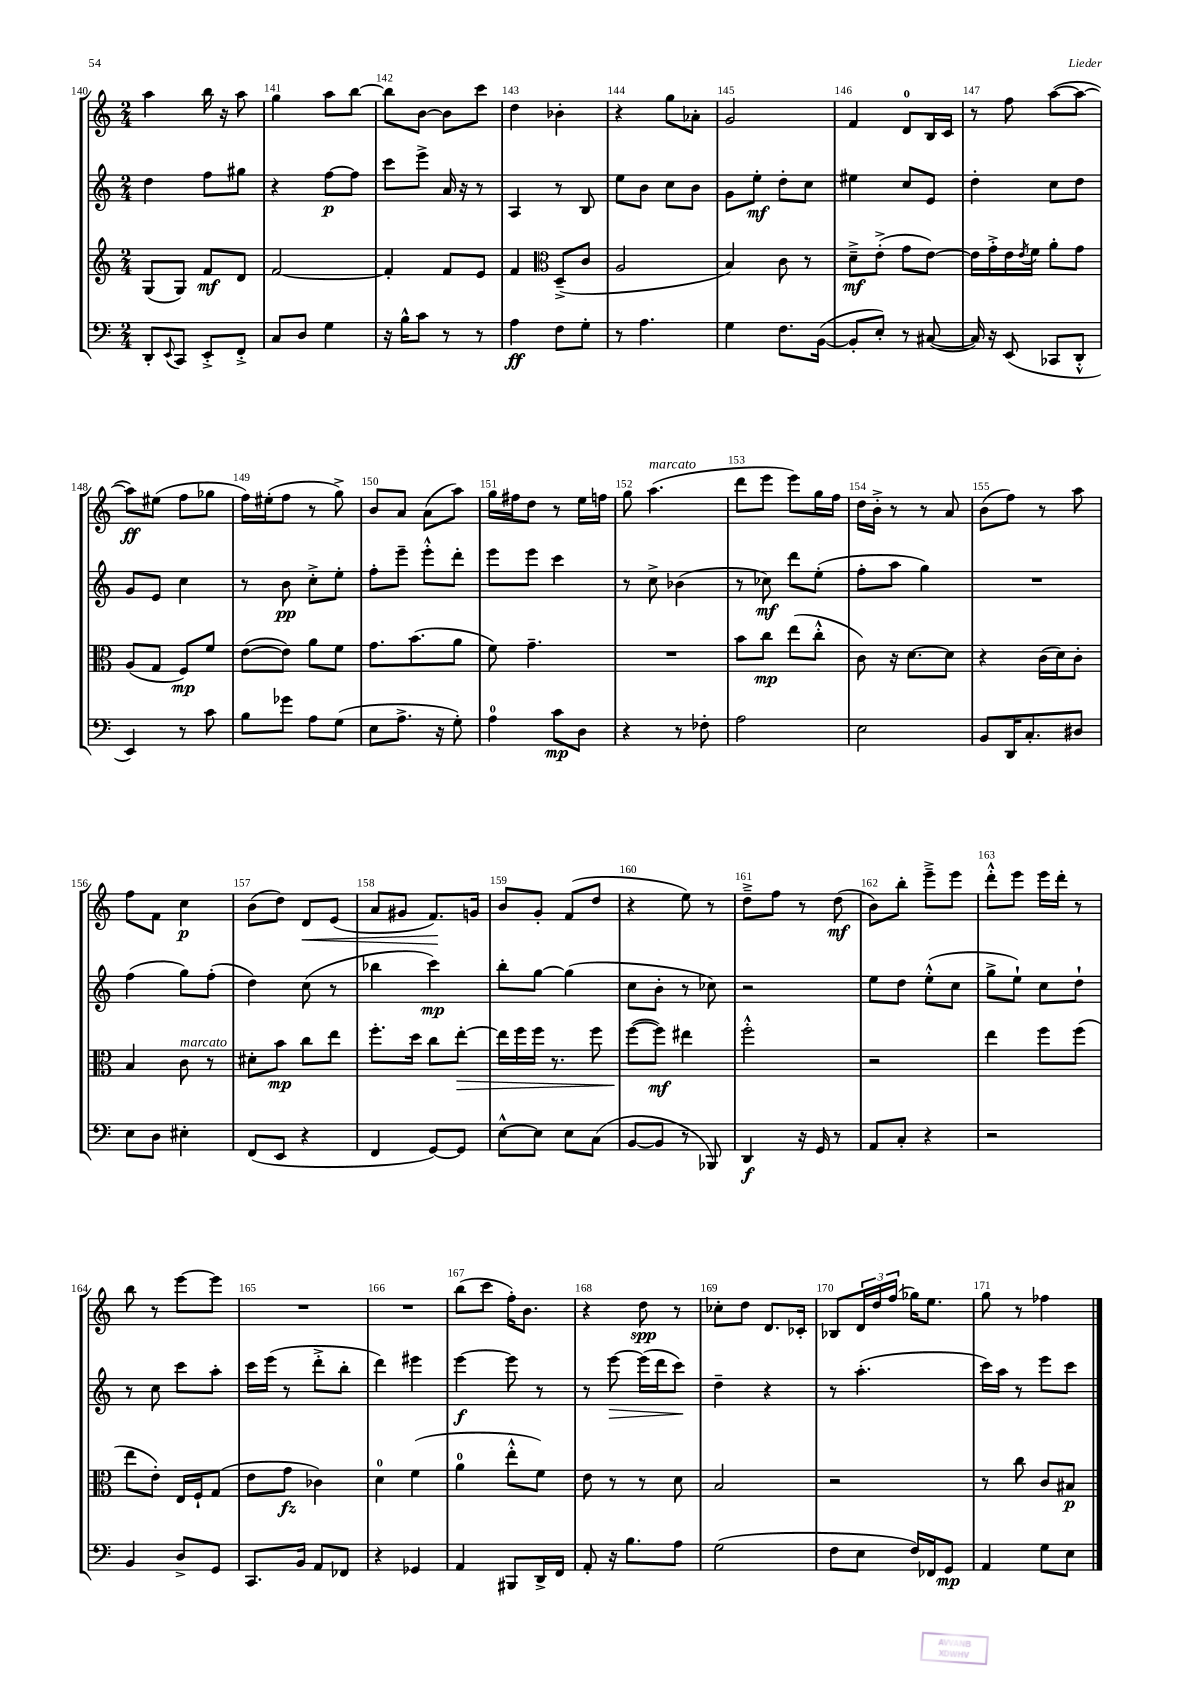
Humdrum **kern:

**kern	**dynam	**kern	**dynam	**kern	**dynam	**kern	**dynam
*part4	*part4	*part3	*part3	*part2	*part2	*part1	*part1
*staff4	*staff4	*staff3	*staff3	*staff2	*staff2	*staff1	*staff1
*clefF4	*	*clefG2	*	*clefG2	*	*clefG2	*
*k[]	*	*k[]	*	*k[]	*	*k[]	*
*M2/4	*	*M2/4	*	*M2/4	*	*M2/4	*
=140	=140	=140	=140	=140	=140	=140	=140
8DD'/L	.	(8G/L	.	4dd\	.	4aa\	.
8qqEE/	.	.	.	.	.	.	.
8CC/J	.	8G/J)	.	.	.	.	.
8EE'^/L	.	8f/L	mf	8ff\L	.	16bb\	.
.	.	.	.	.	.	16r	.
8FF'^/J	.	8d/J	.	8gg#X\J	.	8aa\	.
=141	=141	=141	=141	=141	=141	=141	=141
8C/L	.	[2f/	.	4r	.	4gg\	.
8D/J	.	.	.	.	.	.	.
4G\	.	.	.	[8ff\L	p	8aa\L	.
.	.	.	.	8ff\J]	.	[8bb\J	.
=142	=142	=142	=142	=142	=142	=142	=142
16r	.	4f'/]	.	8ccc\L	.	8bb\L]	.
16B^^\KL	.	.	.	.	.	.	.
8c\J	.	.	.	8eee^\J	.	[8b\J	.
8r	.	8f/L	.	16a/	.	8b\L]	.
.	.	.	.	16r	.	.	.
8r	.	8e/J	.	8r	.	8ccc\J	.
=143	=143	=143	=143	=143	=143	=143	=143
4A\	ff	4f/	.	4A/	.	4dd\	.
*	*	*clefC3	*	*	*	*	*
8F\L	.	(8D~^/L	.	8r	.	4b-X'\	.
8G'\J	.	8c/J	.	8B/	.	.	.
=144	=144	=144	=144	=144	=144	=144	=144
8r	.	2A/	.	8ee\L	.	4r	.
4.A\	.	.	.	8b\J	.	.	.
.	.	.	.	8cc\L	.	8gg\L	.
.	.	.	.	8b\J	.	8a-X'\J	.
=145	=145	=145	=145	=145	=145	=145	=145
4G\	.	4B/)	.	8g\L	.	2g/	.
.	.	.	.	8ee'\J	mf	.	.
8.F\L	.	8c\	.	8dd'\L	.	.	.
.	.	8r	.	8cc\J	.	.	.
([16BB\Jk	.	.	.	.	.	.	.
=146	=146	=146	=146	=146	=146	=146	=146
8BB'/L]	.	8d~^\L	mf	4ee#X\	.	4f/	.
8E'/J)	.	(8e'^\J	.	.	.	.	.
8r	.	8g\L	.	8cc/L	.	8d/L	.
([8C#X/	.	[8e\J)	.	8e/J	.	16B/L	.
.	.	.	.	.	.	16c/JJ	.
=147	=147	=147	=147	=147	=147	=147	=147
16C#/])	.	16e\LL]	.	4dd'\	.	8r	.
16r	.	16g'^\	.	.	.	.	.
(8EE/	.	16e\	.	.	.	8ff\	.
.	.	8qe/	.	.	.	.	.
.	.	16f\JJ	.	.	.	.	.
8CC-X/L	.	8a'\L	.	8cc\L	.	([8aa\L	.
8DD'^^/J	.	8g\J	.	8dd\J	.	8aa\J_	.
!!LO:LB:g=z
=148	=148	=148	=148	=148	=148	=148	=148
4EE/)	.	(8A/L	.	8g/L	.	8aa\L])	ff
.	.	8G/J	.	8e/J	.	(8ee#X\J	.
8r	.	8F/L)	mp	4cc\	.	8ff\L	.
8c\	.	8f/J	.	.	.	8gg-X\J	.
=149	=149	=149	=149	=149	=149	=149	=149
8B\L	.	([8e\L	.	8r	.	16ff\LL)	.
.	.	.	.	.	.	(16ee#X'\J	.
8g-X\J	.	8e\J])	.	8b\	pp	8ff\J	.
8A\L	.	8a\L	.	8cc'^\L	.	8r	.
(8G\J	.	8f\J	.	8ee'\J	.	8gg^\)	.
=150	=150	=150	=150	=150	=150	=150	=150
8E\L	.	8.g\L	.	8ff'\L	.	8b/L	.
8.A^\J	.	.	.	8eee~\J	.	8a/J	.
.	.	(8.b\	.	.	.	.	.
.	.	.	.	8eee'^^\L	.	(8a\L	.
16r	.	.	.	.	.	.	.
8G'\)	.	8a\J	.	8ddd'\J	.	8aa\J)	.
=151	=151	=151	=151	=151	=151	=151	=151
4A\	.	8f\)	.	8eee\L	.	16gg\LL	.
.	.	.	.	.	.	16ff#X\J	.
.	.	4.g~\	.	8eee\J	.	8dd\J	.
8c\L	mp	.	.	4ccc\	.	8r	.
8D\J	.	.	.	.	.	16ee\LL	.
.	.	.	.	.	.	16ffn\JJ	.
=152	=152	=152	=152	=152	=152	=152	=152
4r	.	2r	.	8r	.	8gg\	.
!	!	!	!	!	!	!LO:TX:a:i:t=marcato	!
.	.	.	.	8cc^\	.	(4.aa\	.
8r	.	.	.	(4b-X\	.	.	.
8F-X'\	.	.	.	.	.	.	.
=153	=153	=153	=153	=153	=153	=153	=153
2A\	.	8b\L	.	8r	.	8ddd\L	.
.	.	8cc\J	mp	8cc-X\)	mf	8eee\J	.
.	.	(8ee\L	.	8ddd\L	.	8eee\L)	.
.	.	8cc'^^\J	.	(8ee'\J	.	16gg\L	.
.	.	.	.	.	.	16ff\JJ	.
=154	=154	=154	=154	=154	=154	=154	=154
2E\	.	8c\)	.	8ff'\L	.	16dd\LL	.
.	.	.	.	.	.	16b'^\JJ	.
.	.	16r	.	8aa\J	.	8r	.
.	.	[8.d\L	.	.	.	.	.
.	.	.	.	4gg\)	.	8r	.
.	.	8d\J]	.	.	.	8a/	.
=155	=155	=155	=155	=155	=155	=155	=155
8BB/L	.	4r	.	2r	.	(8b\L	.
16DD/K	.	.	.	.	.	8ff\J)	.
8.C'/	.	.	.	.	.	.	.
.	.	(16c\LL	.	.	.	8r	.
.	.	16d\J)	.	.	.	.	.
8D#X/J	.	8c'\J	.	.	.	8aa\	.
!!LO:LB:g=z
=156	=156	=156	=156	=156	=156	=156	=156
8E\L	.	4B/	.	(4ff\	.	8ff\L	.
8D\J	.	.	.	.	.	8f\J	.
!	!	!LO:TX:a:i:t=marcato	!	!	!	!	!
4E#X'\	.	8c\	.	8gg\L)	.	4cc\	p
.	.	8r	.	(8ff'\J	.	.	.
=157	=157	=157	=157	=157	=157	=157	=157
(8FF/L	.	8d#X'\L	.	4dd\)	.	(8b\L	.
8EE/J	.	8b\J	mp	.	.	8dd\J)	.
!	!	!	!	!	!	!	!LO:HP:b
4r	.	8cc\L	.	(8cc\	.	8d/L	<
.	.	8ee\J	.	8r	.	(8e/J	.
=158	=158	=158	=158	=158	=158	=158	=158
4FF/	.	8.ff'\L	.	4bb-X\	.	8a/L	.
.	.	.	.	.	.	8g#X/J	.
.	.	16dd\Jk	.	.	.	.	.
[8GG/L)	.	8cc\L	.	4ccc\)	mp	8.f/L)	.
!	!	!	!LO:HP:b	!	!	!	!
8GG/J]	.	[8ee'\J	>	.	.	.	.
.	.	.	.	.	.	16gn/Jk	[
=159	=159	=159	=159	=159	=159	=159	=159
[8E^^\L	.	16ee\LL]	.	8bb'\L	.	8b/L	.
.	.	16ff\	.	.	.	.	.
8E\J]	.	16ff\JJ	.	[8gg\J	.	8g'/J	.
.	.	8.r	.	.	.	.	.
8E\L	.	.	.	(4gg\]	.	(8f/L	.
(8C\J	.	8ff\	.	.	.	8dd/J	.
=160	=160	=160	=160	=160	=160	=160	=160
[8BB/L	.	([8ff\L	.	8cc\L	.	4r	.
8BB/J]	.	8ff\J])	] mf	8b'\J	.	.	.
8r	.	4ee#X\	.	8r	.	8ee\)	.
8BBB-X/)	.	.	.	8cc-X\)	.	8r	.
=161	=161	=161	=161	=161	=161	=161	=161
4DD/	f	2ff'^^\	.	2r	.	8dd~^\L	.
.	.	.	.	.	.	8ff\J	.
16r	.	.	.	.	.	8r	.
16GG/	.	.	.	.	.	.	.
8r	.	.	.	.	.	(8dd\	mf
=162	=162	=162	=162	=162	=162	=162	=162
8AA/L	.	2r	.	8ee\L	.	8b\L)	.
8C'/J	.	.	.	8dd\J	.	8bb'\J	.
4r	.	.	.	(8ee'^^\L	.	8eee~^\L	.
.	.	.	.	8cc\J	.	8eee\J	.
=163	=163	=163	=163	=163	=163	=163	=163
2r	.	4ee\	.	8gg^\L	.	8ddd'^^\L	.
.	.	.	.	8ee`\J)	.	8eee\J	.
.	.	8ff\L	.	8cc\L	.	16eee\LL	.
.	.	.	.	.	.	16ddd'\JJ	.
.	.	(8ff\J	.	8dd`\J	.	8r	.
!!LO:LB:g=z
=164	=164	=164	=164	=164	=164	=164	=164
4BB/	.	8ee\L	.	8r	.	8bb\	.
.	.	8e'\J)	.	8cc\	.	8r	.
8D^/L	.	16E/LL	.	8ccc\L	.	[8eee\L	.
.	.	16F`/J	.	.	.	.	.
8GG/J	.	(8G/J	.	8aa'\J	.	8eee\J]	.
=165	=165	=165	=165	=165	=165	=165	=165
8.CC/L	.	8e\L	.	16ccc\LL	.	2r	.
.	.	.	.	(16eee\JJ	.	.	.
.	.	8g\J	fz	8r	.	.	.
16BB/Jk	.	.	.	.	.	.	.
8AA/L	.	4c-X\)	.	8ddd'^\L	.	.	.
8FF-X/J	.	.	.	8bb'\J	.	.	.
=166	=166	=166	=166	=166	=166	=166	=166
4r	.	4d\	.	4ddd\)	.	2r	.
4GG-X/	.	(4f\	.	4eee#X\	.	.	.
=167	=167	=167	=167	=167	=167	=167	=167
4AA/	.	4a\	.	[4eee\	f	(8bb\L	.
.	.	.	.	.	.	8ccc\J	.
8BBB#X/L	.	8ee'^^\L	.	8eee\]	.	16ff'\KL)	.
.	.	.	.	.	.	8.b\J	.
16DD^/L	.	8f\J)	.	8r	.	.	.
16FF/JJ	.	.	.	.	.	.	.
=168	=168	=168	=168	=168	=168	=168	=168
8AA'/	.	8e\	.	8r	.	4r	.
!	!	!	!	!	!LO:HP:b	!	!
16r	.	8r	.	[8eee\	>	.	.
8.B\L	.	.	.	.	.	.	.
.	.	8r	.	(16eee\LL]	.	8dd\	spp
.	.	.	.	16ddd\J	.	.	.
8A\J	.	8d\	.	8ccc\J)	.	8r	.
.	.	.	.	.	]	.	.
=169	=169	=169	=169	=169	=169	=169	=169
(2G\	.	2B/	.	4dd~\	.	8cc-X'\L	.
.	.	.	.	.	.	8dd\J	.
.	.	.	.	4r	.	8.d/L	.
.	.	.	.	.	.	16c-X'/Jk	.
=170	=170	=170	=170	=170	=170	=170	=170
8F\L	.	2r	.	8r	.	8B-X/L	.
8E\J	.	.	.	(4.aa'\	.	24d/L	.
.	.	.	.	.	.	24dd/	.
.	.	.	.	.	.	(24ff/JJ	.
16F/LL)	.	.	.	.	.	16gg-X\KL)	.
16FF-X/J	.	.	.	.	.	8.ee\J	.
8GG/J	mp	.	.	.	.	.	.
=171	=171	=171	=171	=171	=171	=171	=171
4AA/	.	8r	.	16ccc\LL)	.	8gg\	.
.	.	.	.	16aa\JJ	.	.	.
.	.	8cc\	.	8r	.	8r	.
8G\L	.	8c/L	.	8eee\L	.	4ff-X\	.
8E\J	.	8B#X/J	p	8ccc\J	.	.	.
==	==	==	==	==	==	==	==
*-	*-	*-	*-	*-	*-	*-	*-
